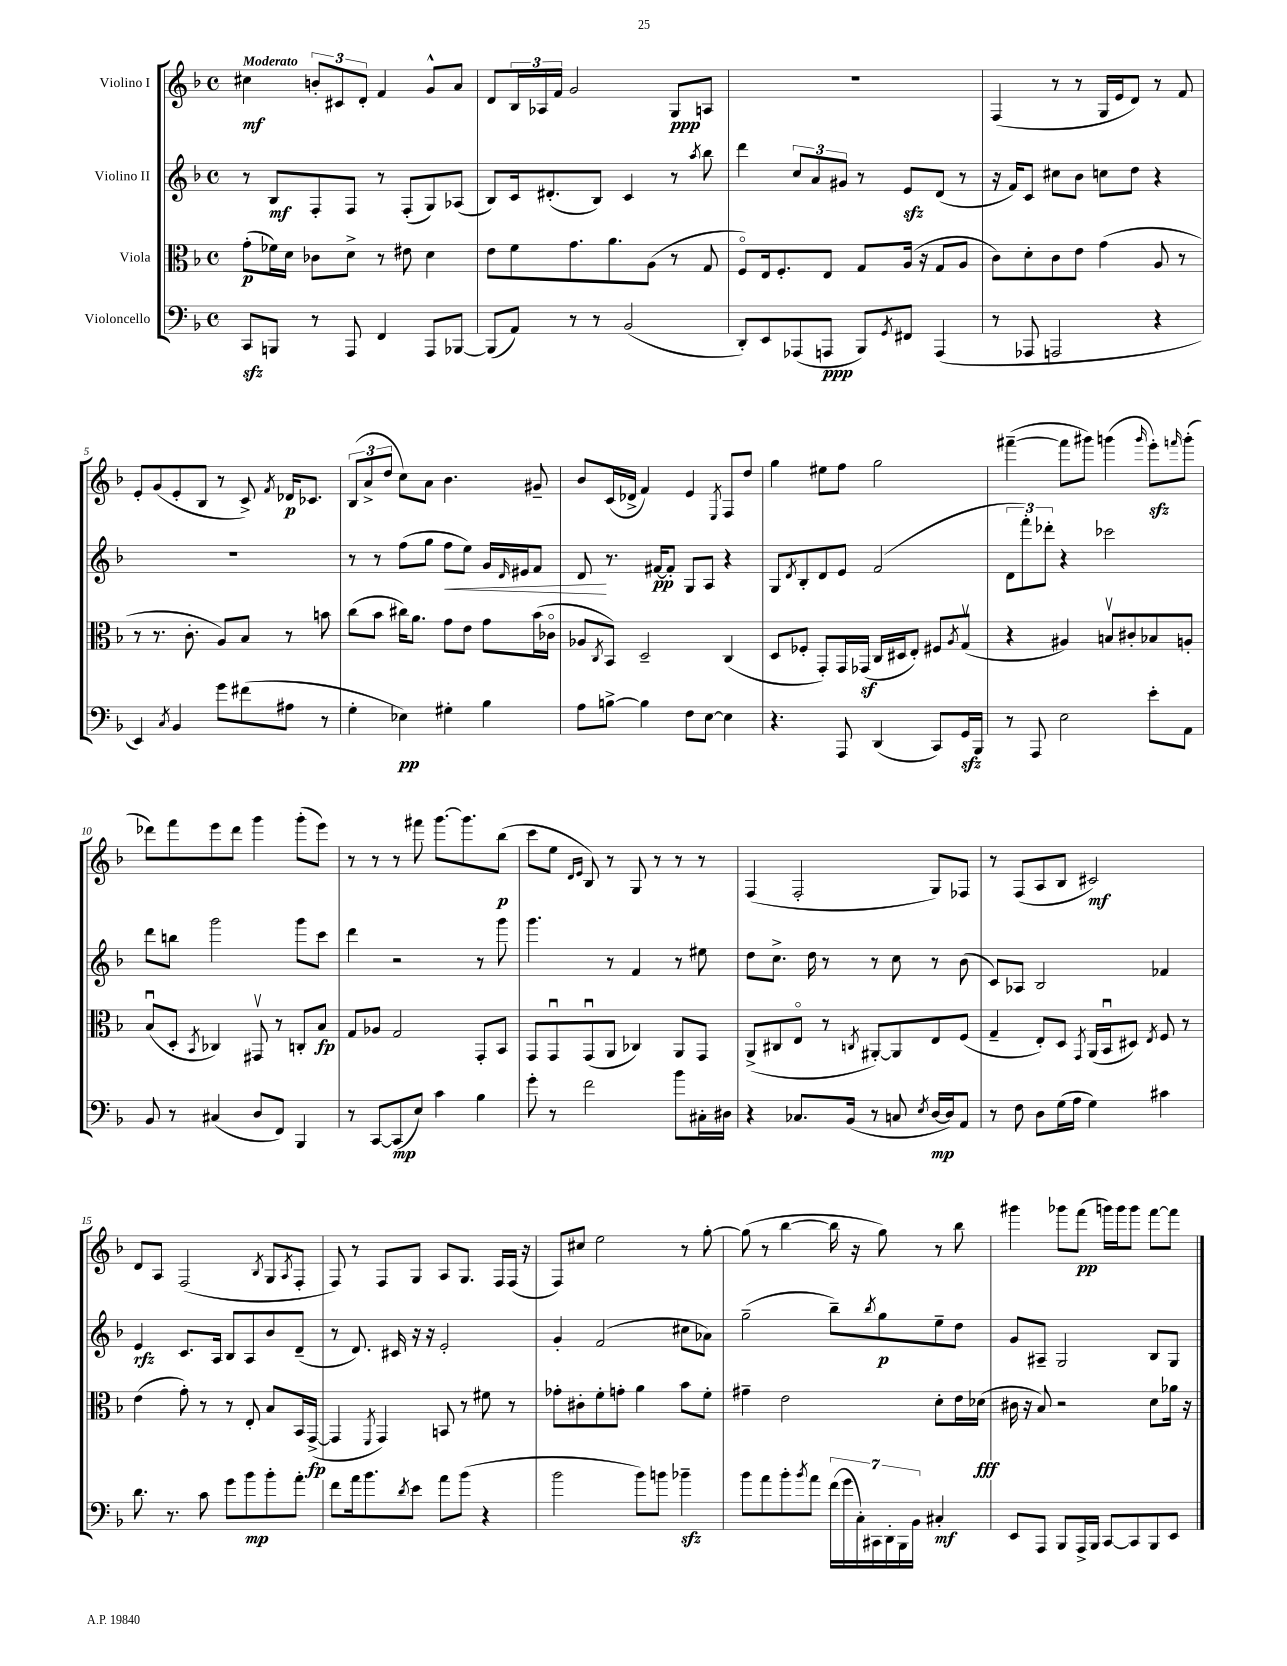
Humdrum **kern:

**kern	**kern	**kern	**kern
*staff4	*staff3	*staff2	*staff1
*clefF4	*clefC3	*clefG2	*clefG2
*k[b-]	*k[b-]	*k[b-]	*k[b-]
*M4/4	*M4/4	*M4/4	*M4/4
*met(c)	*met(c)	*met(c)	*met(c)
8CC	(8g'	8r	4cc#
8BBB	16f-)	8B-	.
.	16d	.	.
8r	8c-	8F'	12b'
.	.	.	12c#
8AAA	8d^	8F	.
.	.	.	12d'
4FF	8r	8r	4f
.	8e#	(8F'	.
8AAA	4d	8G)	8g^^
[8BBB-	.	(8A-	8a
=	=	=	=
(8BBB-]	8e	8B-)	8d
8AA)	8f	16c	24B-
.	.	.	24A-
.	.	(8.d#'	.
.	.	.	24f
8r	8.g	.	2g
8r	.	8B-)	.
.	8.a	.	.
(2BB-	.	4c	.
.	(8A	.	.
.	8r	8r	8G
.	.	8qaa	.
.	8G	8bb-	8A
=	=	=	=
8DD')	8Fo)	4ddd	1r
8EE	16E	.	.
.	8.F'	.	.
(8AAA-	.	12cc	.
.	.	12a	.
8AAA	8E	.	.
.	.	12g#	.
8BBB-)	8G	8r	.
8qGG	.	.	.
8FF#	(16A	8e	.
.	16r	.	.
(4AAA	8G	(8d	.
.	8A	8r	.
=	=	=	=
8r	8c)	16r	(4F
.	.	16f)	.
8AAA-	8d'	8c	.
2AAA	8c	8cc#	8r
.	8e	8b-	8r
.	(4g	8cc	16G
.	.	.	16e
.	.	8dd	8d)
4r	8A	4r	8r
.	8r	.	8f
=	=	=	=
4EE)	8r	1r	8e'
.	8.r	.	(8g
8qC	.	.	.
4BB-	.	.	8e'
.	8.c'	.	.
.	.	.	8B-
8g	8A)	.	8r
(8f#	8B-	.	8c^)
.	.	.	8qf
8A#	8r	.	16d-
.	.	.	8.c-
8r	8b	.	.
=	=	=	=
4G'	(8cc	8r	(12B-
.	.	.	12a^
.	8b-	8r	.
.	.	.	12dd
4E-)	16cc#)	(8ff	8cc)
.	8.a	.	.
.	.	8gg	8a
4G#'	8g	8ff	4.b-
.	8e	8ee)	.
4B-	8g	16g	.
.	.	16qqd	.
.	.	16e#	.
.	(16b-	8f	8g#~
.	16c-o	.	.
=	=	=	=
8A	8A-	8d	8b-
.	8qC	.	.
[8B^	8BB-)	8.r	(16c
.	.	.	16d-^
4B]	2D~	.	4f)
.	.	[16f#	.
.	.	8f#']	.
8F	.	8G	4e
[8E	.	8A	.
.	.	.	8qE
4E]	(4C	4r	8F
.	.	.	8dd
=	=	=	=
4.r	8D	8G	4gg
.	.	8qd	.
.	8F-'	8B-'	.
.	8GG')	8d	8ee#
8AAA	16GG	8e	8ff
.	(16GG-	.	.
(4DD	16C	(2f	2gg
.	16D#	.	.
.	8E')	.	.
8CC)	8F#	.	.
.	8qA	.	.
16GG	(8Gv	.	.
16BBB-	.	.	.
=	=	=	=
8r	4r	12d	([4fff#~
.	.	12fff')	.
8AAA	.	.	.
.	.	12ddd-'	.
2E	4A#)	4r	8fff#]
.	.	.	8ggg#)
.	8Bv	2ccc-	(4ggg
.	8c#'	.	.
.	.	.	16qqggg
8e'	8B-	.	8eee')
.	.	.	16qqfff
8AA	8A'	.	(8ggg'
=	=	=	=
8BB-	(8B-u	8ddd	8ddd-)
8r	8D'	8bb	8fff
.	8qBB-	.	.
(4C#	4C-)	2ggg	8eee
.	.	.	8ddd-
8D	8GG#v	.	4ggg
8FF)	8r	.	.
4BBB-	8C'	8ggg	(8ggg'
.	8B-	8ccc	8eee)
=	=	=	=
8r	8G	4ddd	8r
[8CC	8A-	.	8r
(8CC]	2G	2r	8r
8E)	.	.	8fff#
4c	.	.	[8.ggg
.	.	.	8.ggg]
4B-	8GG'	8r	.
.	8BB-	8ggg	(8bb-
=	=	=	=
8g'	8GG	4.ggg	8ccc
8r	8GGu	.	8ee
.	.	.	16qqd
.	.	.	16qqe
2f	(8GGu	.	8B-)
.	8AA	8r	8r
.	4C-)	4f	8G
.	.	.	8r
8b-	8AA	8r	8r
16C#'	8GG	8ee#	8r
16D#	.	.	.
=	=	=	=
4r	(8AA^	8dd	(4F
.	8C#	8.cc^	.
8.C-	8Eo	.	2F'
.	.	16dd	.
.	8r	8r	.
(16BB-	.	.	.
.	8qC	.	.
8r	[8AA#')	8r	.
8C	8AA#]	8cc	.
8qE	.	.	.
[16D	8E	8r	8G)
16D])	.	.	.
8AA	(8F	(8b-	8F-
=	=	=	=
8r	4G~	8c)	8r
8F	.	8A-	(8F
8D	8E')	2B-	8A
(16G	8D	.	8B-
16A	.	.	.
.	8qGG	.	.
4G)	(16AA	.	2c#)
.	16BB-u	.	.
.	8D#)	.	.
.	8qE	.	.
4c#	8F	4f-	.
.	8r	.	.
=	=	=	=
8.d	(4e	4e	8d
.	.	.	8A
8.r	.	.	.
.	8g')	8.c	(2F
8c	8r	.	.
.	.	16A	.
8g	8r	8B-	.
8b-	8E'	8A	.
.	.	.	8qB-
8b-'	8B-	8b-	8G
.	.	.	8qA
8a'	16BB-	(8d~	8F'
.	([16GG^	.	.
=	=	=	=
8f	4GG]	8r	8F)
16a	.	8.d)	8r
8.b-	.	.	.
.	8qFF	.	.
.	4GG)	.	8F
.	.	16c#	.
8qd	.	.	.
8e	.	16r	8G
.	.	16r	.
8a	8BB	2e'	8A
(8b-	8r	.	8.G
4r	8f#	.	.
.	.	.	16F
.	8r	.	(16F
.	.	.	16r
=	=	=	=
2b-	8g-'	4g'	8F)
.	8c#'	.	8cc#
.	8f'	(2f	2ee
.	8g'	.	.
8b-)	4a	.	.
8b	.	.	.
4b-~	8b-	8cc#	8r
.	8f'	8a-)	[8gg'
=	=	=	=
8b-	4g#~	(2gg~	(8gg]
8a	.	.	8r
8b-'	2e	.	[4bb-
8qb-	.	.	.
8a	.	.	.
(28f	.	8bb-~)	16bb-]
28g	.	.	.
.	.	.	16r
28C')	.	.	.
28CC#	.	.	.
.	.	8qbb-	.
.	.	8gg	8gg)
28DD'	.	.	.
28BBB-	.	.	.
28BB-	.	.	.
4C#'	8d'	8ee~	8r
.	16e	8dd	8bb-
.	(16d-	.	.
=	=	=	=
8EE	16c#	8g	4ggg#
.	16r	.	.
8AAA	8B-)	8A#~	.
8BBB-	2r	2G	8ggg-
16AAA^	.	.	(8fff
16BBB-	.	.	.
[8CC	.	.	16ggg)
.	.	.	16ggg
8CC]	.	.	8ggg
8BBB-	8d	8B-	[8fff
8EE	16a-	8G	8fff]
.	16r	.	.
==	==	==	==
*-	*-	*-	*-
